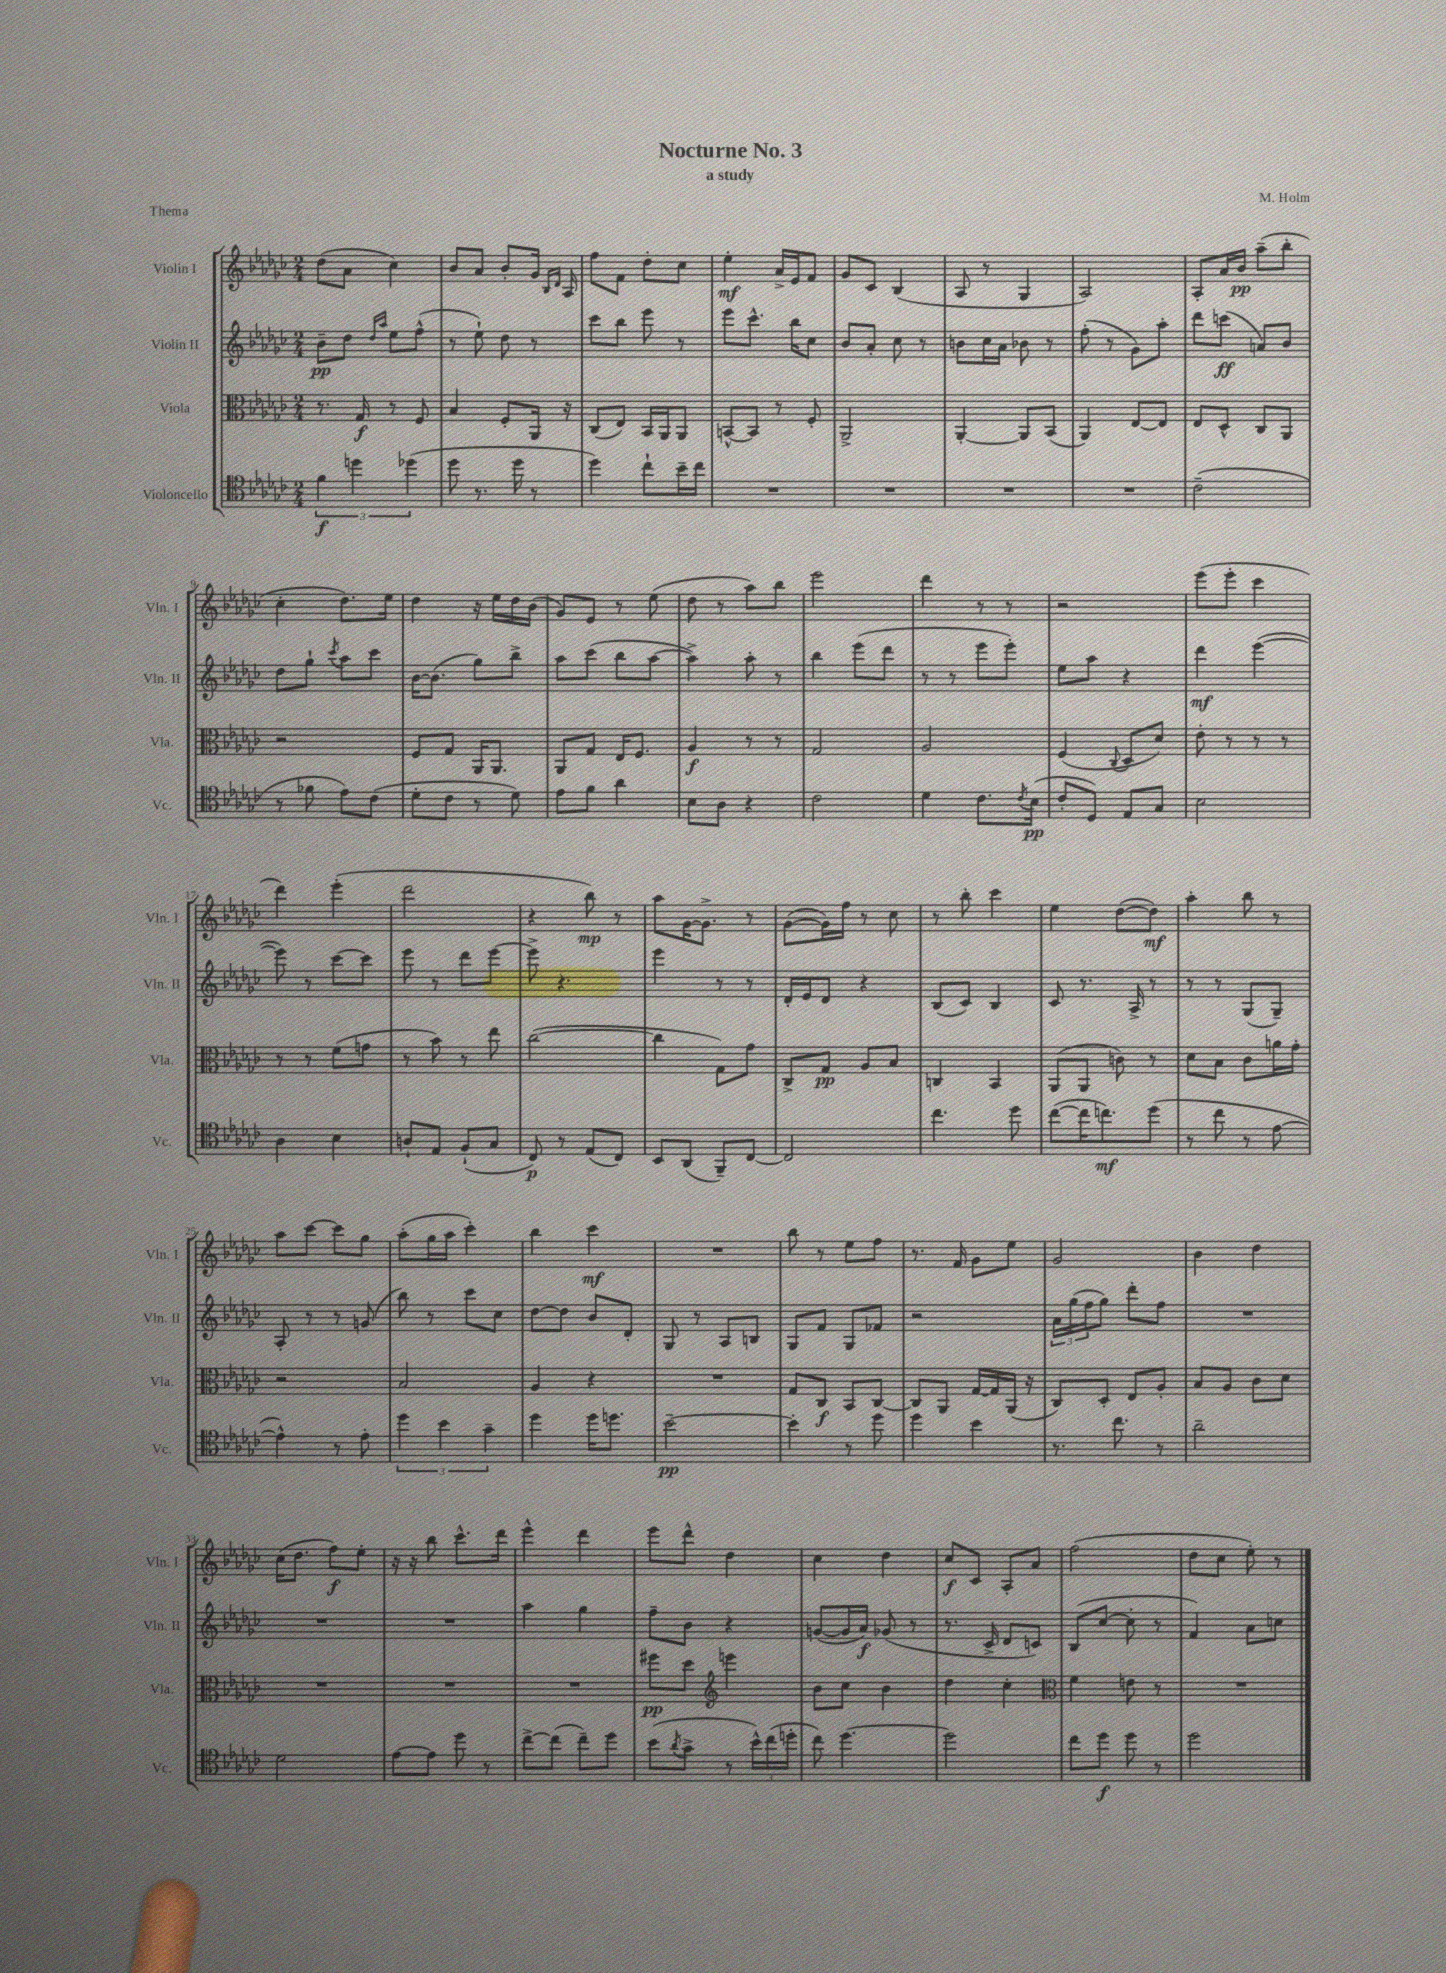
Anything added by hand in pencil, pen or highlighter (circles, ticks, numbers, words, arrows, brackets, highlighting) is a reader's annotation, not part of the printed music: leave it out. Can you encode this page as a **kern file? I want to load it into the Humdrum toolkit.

**kern	**kern	**kern	**kern
*staff4	*staff3	*staff2	*staff1
*clefC4	*clefC3	*clefG2	*clefG2
*k[b-e-a-d-g-c-]	*k[b-e-a-d-g-c-]	*k[b-e-a-d-g-c-]	*k[b-e-a-d-g-c-]
*M2/4	*M2/4	*M2/4	*M2/4
6f\	8.r	8b-~\L	(8dd-\L
.	.	8dd-\J	8a-\J
6dd\	.	.	.
.	16G-/	.	.
.	.	16qqdd-/LL	.
.	.	16qqaa-/JJ	.
.	8r	8ee-\L	4cc-\)
(6dd-\	.	.	.
.	8F/	(8ff^^\J	.
=	=	=	=
8dd-\	4B-/	8r	8b-/L
8.r	.	8ee-`\)	8a-/J
.	8F'/L	8dd-\	8b-'/L
16dd-\	.	.	.
8r	16AA-/Jk	8r	16g-/Jk
.	.	.	16qqB-/LL
.	.	.	16qqd-/JJ
.	16r	.	16A-/
=	=	=	=
4dd-\)	(8C-/L	8ccc-\L	8ff\L
.	8E-/J)	8bb-\J	8f\J
8cc-`\L	16BB-/LL	8eee-\	8dd-'\L
.	16AA-/J	.	.
16b-~\L	8AA-/J	8r	8cc-\J
16cc-\JJ	.	.	.
=	=	=	=
2r	[8BB^^/L	8eee-\L	4ee-'\
.	8BB/]J	8.ccc-^^\J	.
.	8r	.	16a-^/LL
.	.	16bb-\LK	16e-/J
.	8F'/	8cc-\J	8f/J
=	=	=	=
2r	2AA-^/	8b-/L	8g-/L
.	.	8a-'/J	8c-/J
.	.	8cc-\	(4B-/
.	.	8r	.
=	=	=	=
2r	[4AA-'/	8b\L	8A-/
.	.	16cc-\L	8r
.	.	16a-\JJ	.
.	8AA-/]L	8b-\	4G-/
.	(8BB-/J	8r	.
=	=	=	=
2r	4AA-/)	(8ff'\	2A-/)
.	.	8r	.
.	[8E-/L	8g-\L)	.
.	8E-/]J	8aa-'\J	.
=	=	=	=
(2c-~\	8E-/L	8ddd-\L	8A-'/L
.	8D-^^/J	(8ccc\J	16a-/L
.	.	.	16b-/JJ
.	8C-/L	8a/L)	(8aa-~\L
.	8AA-/J	8b-/J	8bb-'\J
=	=	=	=
8r	2r	8dd-\L	4cc-'\
8f-\	.	8gg-`\J	.
.	.	8qccc-/	.
8e-\L)	.	8aa-\L	8.dd-\L)
(8c-\J	.	8ccc-\J	.
.	.	.	16ee-\Jk
=	=	=	=
8d-'\L	8F/L	[16b-\LK	4dd-\
.	.	(8.b-\]J	.
8c-\J	8G-/J	.	.
8r	16AA-/LK	8gg-\L)	16r
.	8.AA-/J	.	16ee-\LL
8d-\)	.	8bb-^\J	16dd-\
.	.	.	(16b-\JJ
=	=	=	=
8e-\L	8AA-/L	8aa-\L	8g-/L)
8f\J	8G-/J	(8ccc-\J	8e-/J
4a-\	16E-/LK	8bb-\L	8r
.	8.F/J	.	.
.	.	[8aa-\J	(8ee-\
=	=	=	=
8B-\L	4A-/	4aa-^\])	8dd-\
8A-\J	.	.	8r
4r	8r	8aa-'\	8aa-\L)
.	8r	8r	8bb-\J
=	=	=	=
2c-\	2G-/	4bb-\	2eee-\
.	.	(8eee-\L	.
.	.	8ddd-\J	.
=	=	=	=
4d-\	2A-/	8r	4ddd-\
.	.	8r	.
8.c-\L	.	8eee-\L	8r
.	.	8eee-'\J)	8r
8qc-/	.	.	.
(16B-\Jk	.	.	.
=	=	=	=
8c-'/L	(4F/	8ee-\L	2r
8D-/J)	.	8aa-\J	.
.	8qqC-/	.	.
8E-/L	8D-/L	4r	.
8G-/J	8d-/J)	.	.
=	=	=	=
2B-\	8e-'\	4ddd-\	(8eee-\L
.	8r	.	8eee-'\J
.	8r	([4eee-\	4ccc-\
.	8r	.	.
=	=	=	=
4A-\	8r	8eee-\])	4ddd-\)
.	8r	8r	.
4B-\	(8f\L	[8ccc-\L	(4eee-'\
.	8g\J	8ccc-\]J	.
=	=	=	=
8A`/L	8r	8eee-\	2ddd-\
8E-/J	8b-\)	8r	.
(8F`/L	8r	8ddd-\L	.
8G-/J	8ee-\	[8eee-\J	.
=	=	=	=
8C-/)	([2cc-\	8eee-^\]	4r
8r	.	4.r	.
(8E-/L	.	.	8bb-\)
8C-/J)	.	.	8r
=	=	=	=
8BB-/L	4cc-\]	4eee-\	8aa-\L
(8AA-/J	.	.	[16g-\K
.	.	.	8.g-^\]J
8FF~/L)	8G-\L)	8r	.
[8C-/J	8g-\J	8r	8r
=	=	=	=
2C-/]	8C-^/L	16d-'/LL	([8g-\L
.	.	16e-/J	.
.	8G-/J	8d-/J	16g-\]L)
.	.	.	16ff\JJ
.	8A-/L	4r	8r
.	8B-/J	.	8cc-\
=	=	=	=
4.cc-\	4C/	(8B-/L	8r
.	.	8c-/J)	8bb-'\
.	4BB-/	4B-/	4ccc-\
8dd-\	.	.	.
=	=	=	=
([8cc-\L	(8AA-/L	8c-/	4ee-\
16cc-\]K	8AA-/J	8.r	.
8.cc\)	.	.	.
.	8c\)	.	([8dd-\L
.	.	16A-^/	.
(8dd-\J	8r	8r	8dd-\]J)
=	=	=	=
8r	8d-\L	8r	4aa-'\
8cc-\	8B-\J	8r	.
8r	8c-\L	(8G-/L	8bb-\
[8e-\	16a\L	8G-~/J)	8r
.	16g-'\JJ	.	.
=	=	=	=
4e-^^\])	2r	8A-'/	8aa-\L
.	.	8r	[8ccc-\J
8r	.	8r	8ccc-\]L
8e-'\	.	(8g/	8gg-\J
=	=	=	=
6dd-\	2B-/	8bb-\)	(8aa-'\L
.	.	8r	16gg-\L
6b-\	.	.	.
.	.	.	16aa-\JJ
.	.	8ccc-\L	4ccc-'\)
6g-~\	.	.	.
.	.	8cc-\J	.
=	=	=	=
4dd-\	4A-/	[8dd-\L	4bb-\
.	.	8dd-\]J	.
16dd-\LK	4r	8b-/L	4ccc-\
8.dd\J	.	.	.
.	.	8d-'/J	.
=	=	=	=
[2b-~\	2r	8G-/	2r
.	.	8r	.
.	.	8A-/L	.
.	.	8B/J	.
=	=	=	=
4b-'\]	8G-/L	8G-/L	8bb-\
.	8C-/J	8f/J	8r
8r	8BB-/L	8G-/L	8ee-\L
8dd-\	[8C-/J	8f-/J	8ff\J
=	=	=	=
4dd-\	8C-/]L	2r	8.r
.	8AA-/J	.	.
.	.	.	16f/
4b-\	[16G-/LL	.	8g-\L
.	16G-/]	.	.
.	(16AA-/JJ	.	8ee-\J
.	16r	.	.
=	=	=	=
8.r	8C-/L)	24a-\LL	2g-/
.	.	(24gg-\	.
.	.	24ff\J	.
.	8D-'/J	8gg-\J)	.
8.cc-\	.	.	.
.	8E-/L	8ddd-'\L	.
8r	8A-'/J	8ff\J	.
=	=	=	=
2a-~\	8B-/L	2r	4b-\
.	8A-/J	.	.
.	8c-\L	.	4dd-\
.	8d-\J	.	.
=	=	=	=
2d-\	2r	2r	(16cc-\LK
.	.	.	8.dd-\J
.	.	.	8ff\L)
.	.	.	8ee-'\J
=	=	=	=
[8e-\L	2r	2r	16r
.	.	.	16r
8e-\]J	.	.	8bb-\
8dd-\	.	.	8.ccc-^^\L
8r	.	.	.
.	.	.	16ddd-\Jk
=	=	=	=
[8cc-^\L	2r	4aa-\	4eee-^^\
(8cc-\]J	.	.	.
8cc-~\L)	.	4gg-\	4ddd-\
8dd-\J	.	.	.
=	=	=	=
(8b-\L	8ff#\L	8ff~\L	8eee-\L
8qa-/	.	.	.
8g-^\J	8dd-\J	8b-\J	8ddd-^^\J
*	*clefG2	*	*
8r	4eee\	4r	4dd-\
24b-^^\LL)	.	.	.
(24cc-\	.	.	.
24dd'\JJ	.	.	.
=	=	=	=
8cc-\)	8b-\L	([8g/L	4cc-\
[4.dd-\	8cc-\J	16g/]L	.
.	.	16a-/JJ)	.
.	4b-\	(8g-/	4dd-\
.	.	8r	.
=	=	=	=
2dd-\]	4dd-\	8.r	8cc-/L
.	.	.	8c-/J
.	.	16c-^/	.
.	4cc-'\	8d-/L	8A-'/L
.	.	8c/J)	8a-/J
=	=	=	=
*	*clefC3	*	*
8cc-\L	4f\	(8B-/L	(2ff\
8dd-\J	.	[8cc-/J	.
8dd-\	8e\	8cc-'\]	.
8r	8r	8r	.
=	=	=	=
2dd-\	2r	4f/)	8dd-\L
.	.	.	8cc-\J
.	.	8a-\L	8ee-'\)
.	.	8cc\J	8r
==	==	==	==
*-	*-	*-	*-
